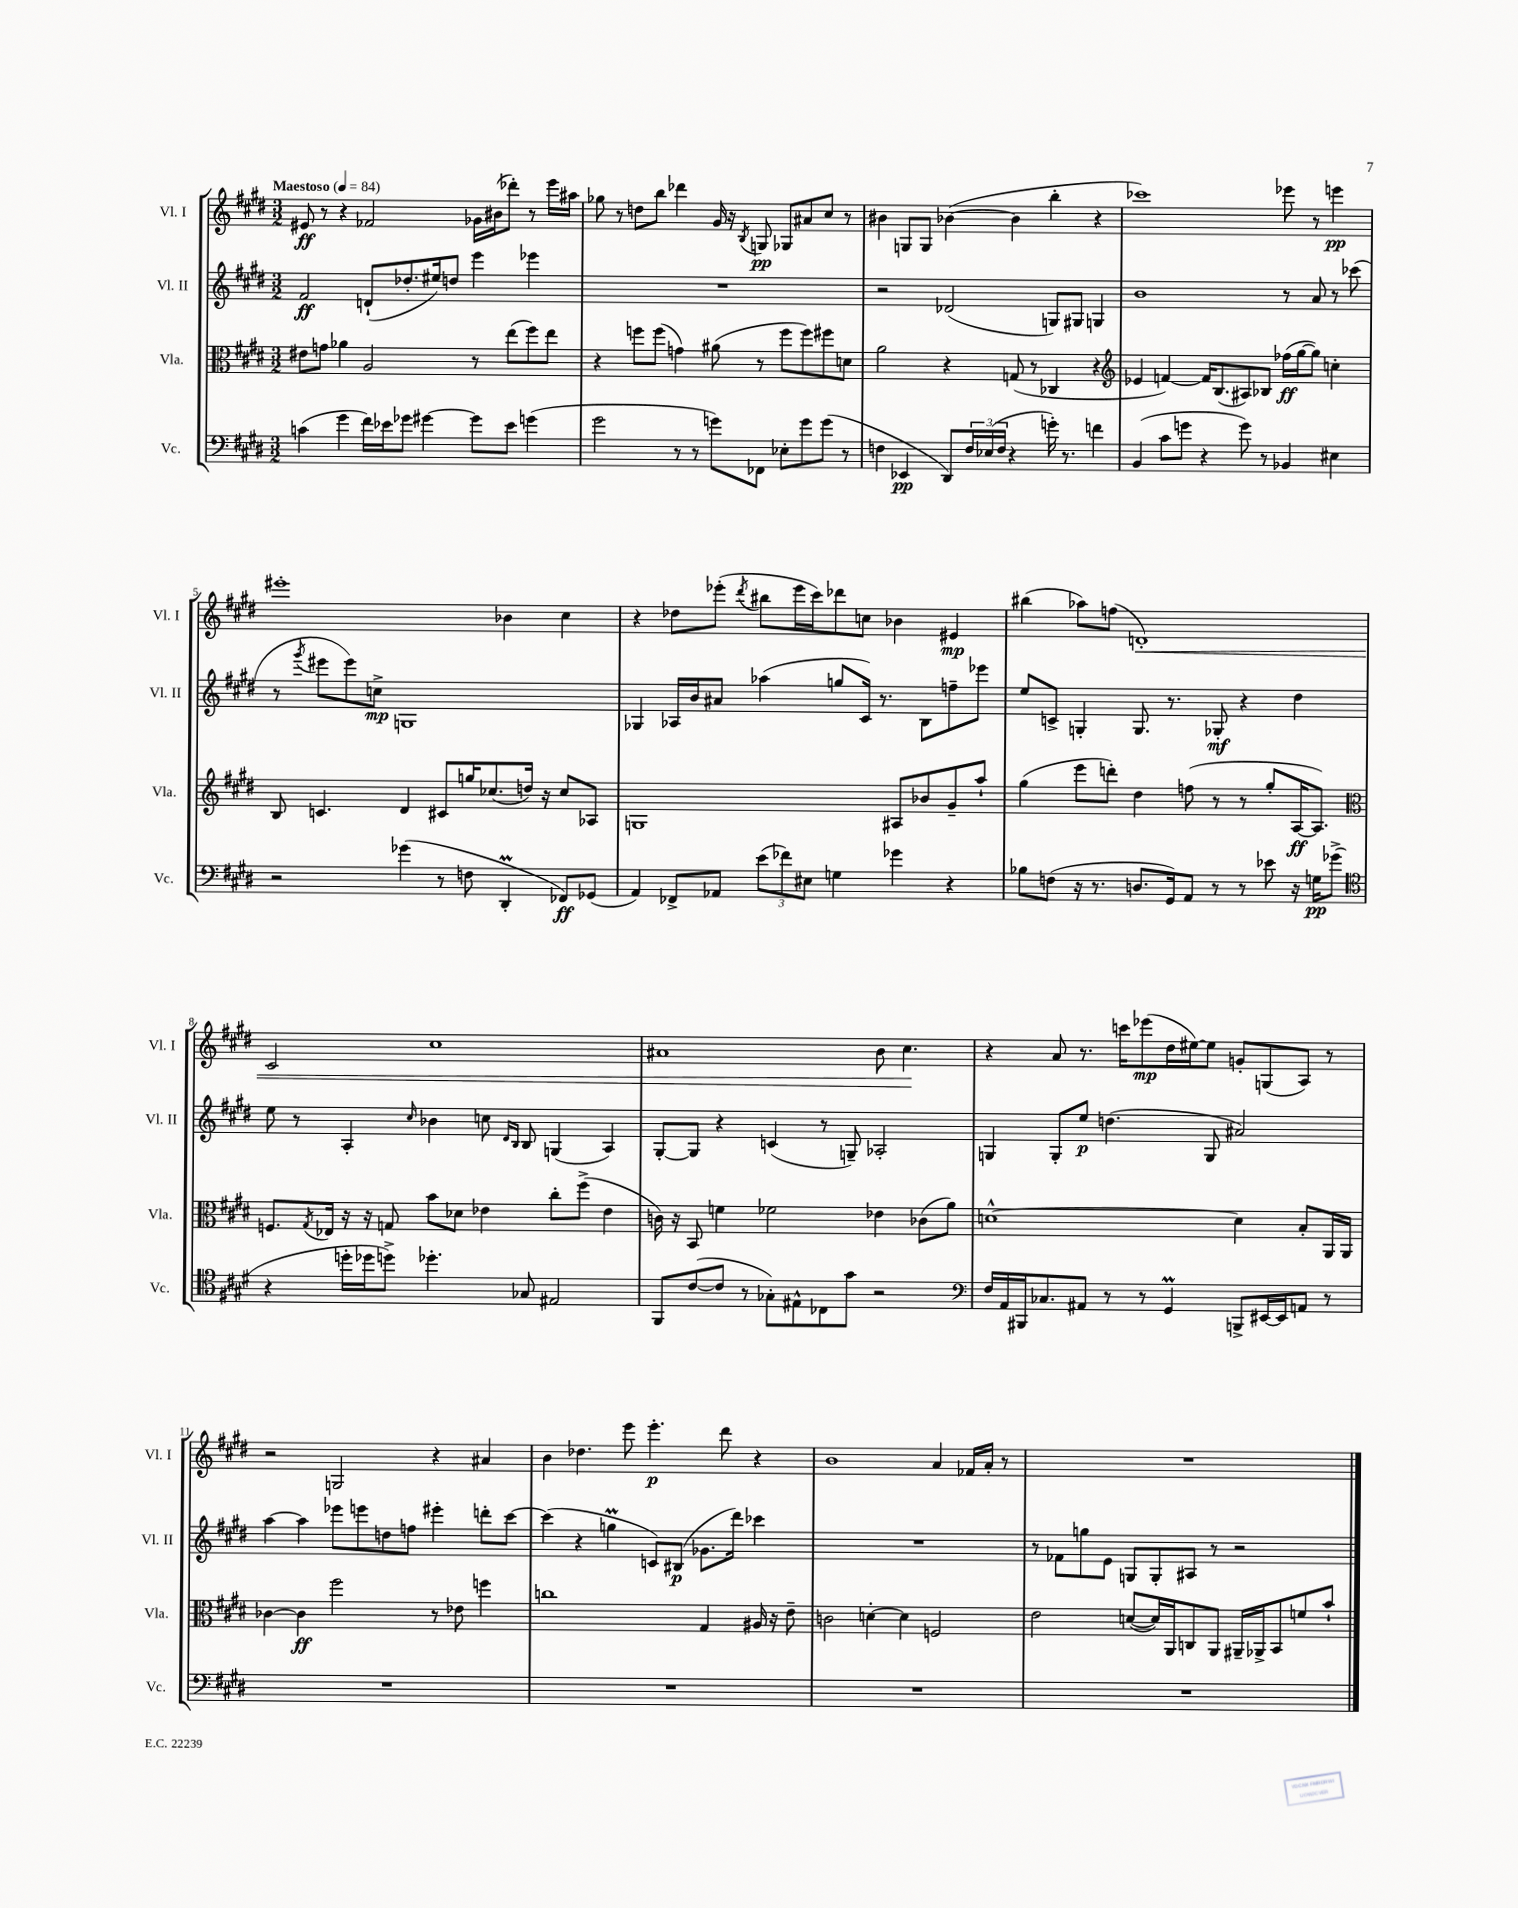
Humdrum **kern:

**kern	**kern	**kern	**kern
*staff4	*staff3	*staff2	*staff1
*clefF4	*clefC3	*clefG2	*clefG2
*k[f#c#g#d#]	*k[f#c#g#d#]	*k[f#c#g#d#]	*k[f#c#g#d#]
*M3/2	*M3/2	*M3/2	*M3/2
*MM84	*MM84	*MM84	*MM84
(4c	8e#	2f#	8e#
.	8g	.	8r
4g#	4a-	.	4r
16f#)	2A	(8d`	2f-
16e-	.	.	.
8g-	.	8.dd-'	.
[4g#	.	.	.
.	.	16ee#)	.
.	.	8dd	.
8g#]	8r	4eee	16g-
.	.	.	(16b#
8e-	(8ee	.	8ddd-')
(4g	8ff#)	4eee-	8r
.	8ee	.	16eee
.	.	.	16aa#
=	=	=	=
2g#	4r	1.r	8gg-
.	.	.	8r
.	8ff	.	8dd
.	(8ff	.	8bb
8r	4g)	.	4ddd-
8r	.	.	.
8g)	(8a#	.	16g#
.	.	.	16r
.	.	.	8qB
8FF-	8r	.	8G
8E-'	8ff	.	8G-
8g	8ff)	.	8a#
(8g	8ff#	.	8cc#
8r	8d	.	8r
=	=	=	=
4F	2a	2r	4b#
4EE-	.	.	8G
.	.	.	8G
8DD#)	4r	(2d-	([4b-
24F	.	.	.
(24E-	.	.	.
24F	.	.	.
4r	(8G	.	4b-]
.	8r	.	.
16g')	4C-	8G)	4bb'
8.r	.	.	.
.	.	8G#	.
4f	4r	4G	4r
=	=	=	=
*	*clefG2	*	*
(4BB	4e-	1b	1ccc-)
8c#	[4f)	.	.
8g	.	.	.
4r	16f]	.	.
.	(8.B	.	.
8g)	8A#)	.	.
8r	8B-	.	.
4BB-	(16ff-	8r	8eee-
.	[16gg#	.	.
.	8gg#])	8a	8r
4E#	4cc'	8r	4eee
.	.	(8ccc-	.
=	=	=	=
2r	8B	8r	1eee#'
.	.	8qggg#	.
.	4.c	8eee#	.
.	.	8eee#)	.
.	.	8cc^	.
(4g-	4d#	1G	.
8r	8c#	.	.
8F	16gg	.	.
.	(8.cc-	.	.
4DD#'	.	.	4b-
.	16dd)	.	.
.	16r	.	.
8FF-)	8cc-	.	4cc#
(8GG-	8A-	.	.
=	=	=	=
4AA)	1G	4G-	4r
8FF-^	.	16A-	8dd-
.	.	16b	.
8AA-	.	8a#	(8eee-'
.	.	.	8qddd#
(12e	.	(4aa-	8bb#
12f-)	.	.	.
.	.	.	16eee-
12E#	.	.	.
.	.	.	16ccc#)
4G	.	8gg	8ddd-
.	.	16c#)	8cc
.	.	8.r	.
4g-	8A#	.	4b-
.	8b-	8B	.
4r	8g#~	8ff~	4e#
.	8aa`	8eee-	.
=	=	=	=
8B-	(4gg#	8ee	(4bb#
(8F	.	8c^	.
16r	8eee	4G'	8aa-)
8.r	.	.	.
.	8ddd')	.	(8ff
8.D	4dd#	8.G	1d')
16GG#)	.	8.r	.
8AA	(8ff	.	.
8r	8r	8G-'	.
8r	8r	4r	.
8e-	8gg#'	.	.
16r	[16A	4dd#	.
16G	8.A])	.	.
(8g-^	.	.	.
=	=	=	=
*clefC4	*clefC3	*	*
4r	8.F	8ee	2c#
.	.	8r	.
.	8qG#	.	.
.	16E-	.	.
16dd'	16r	4A'	.
16dd-	16r	.	.
8dd^)	8G	.	.
.	.	16qqcc#	.
4.dd-'	8b	4b-	1cc#
.	8d-	.	.
.	4e-	8cc	.
.	.	16qqd#	.
.	.	16qqB	.
8G-	.	8B	.
2E#	8cc#'	(4G	.
.	(8ff#^	.	.
.	4e-	4A)	.
=	=	=	=
8FF#	16c)	[8G#'	1a#
.	16r	.	.
([8c#	8BB	8G#]	.
8c#]	4f	4r	.
8r	.	.	.
8G-')	2f-	(4c	.
8E#^^	.	.	.
8C-	.	8r	.
8g#	.	8G~)	.
2r	4e-	2A-'	8b
.	.	.	4.cc#
.	(8c-	.	.
.	8a)	.	.
=	=	=	=
*clefF4	*	*	*
16F#	[1d^^	4G	4r
16AA	.	.	.
16BBB#	.	.	.
8.C-	.	.	.
.	.	8G'	8a
8AA#	.	8ee	8.r
8r	.	(4.dd	.
.	.	.	16ccc
8r	.	.	(8eee-
4GG#	.	.	16dd#
.	.	.	[16ee#)
.	.	8G	8ee#]
8BBB^	4d]	2a#)	8g'
[16EE#	.	.	(8G
16EE#]	.	.	.
8AA	8B'	.	8A)
8r	16AA	.	8r
.	16AA	.	.
=	=	=	=
1.r	[4c-	[4aa	2r
.	4c-]	4aa]	.
.	2ff#	8eee-	2G
.	.	8eee	.
.	.	8dd	.
.	.	8ff	.
.	8r	4eee#'	4r
.	8e-	.	.
.	4ff	8ddd'	4a#
.	.	[8ccc#	.
=	=	=	=
1.r	1cc	(4ccc#]	4b
.	.	4r	4.dd-
.	.	4gg	.
.	.	.	8eee
.	.	8c)	4.eee'
.	.	(8B#	.
.	4G#	8.g-	.
.	.	.	8ddd#
.	.	16ddd#)	.
.	16A#	4ccc-	4r
.	16r	.	.
.	8e~	.	.
=	=	=	=
1.r	2c	1.r	1b
.	[4d'	.	.
.	4d]	.	.
.	2F	.	4a
.	.	.	16f-
.	.	.	16a'
.	.	.	8r
=	=	=	=
1.r	2e	8r	1.r
.	.	8f-	.
.	.	8gg	.
.	.	8e	.
.	([8d	8G	.
.	16d])	8G'	.
.	16AA	.	.
.	8C	8A#	.
.	8AA	8r	.
.	16AA#~	2r	.
.	16AA-^	.	.
.	8BB	.	.
.	8f	.	.
.	8b`	.	.
==	==	==	==
*-	*-	*-	*-
